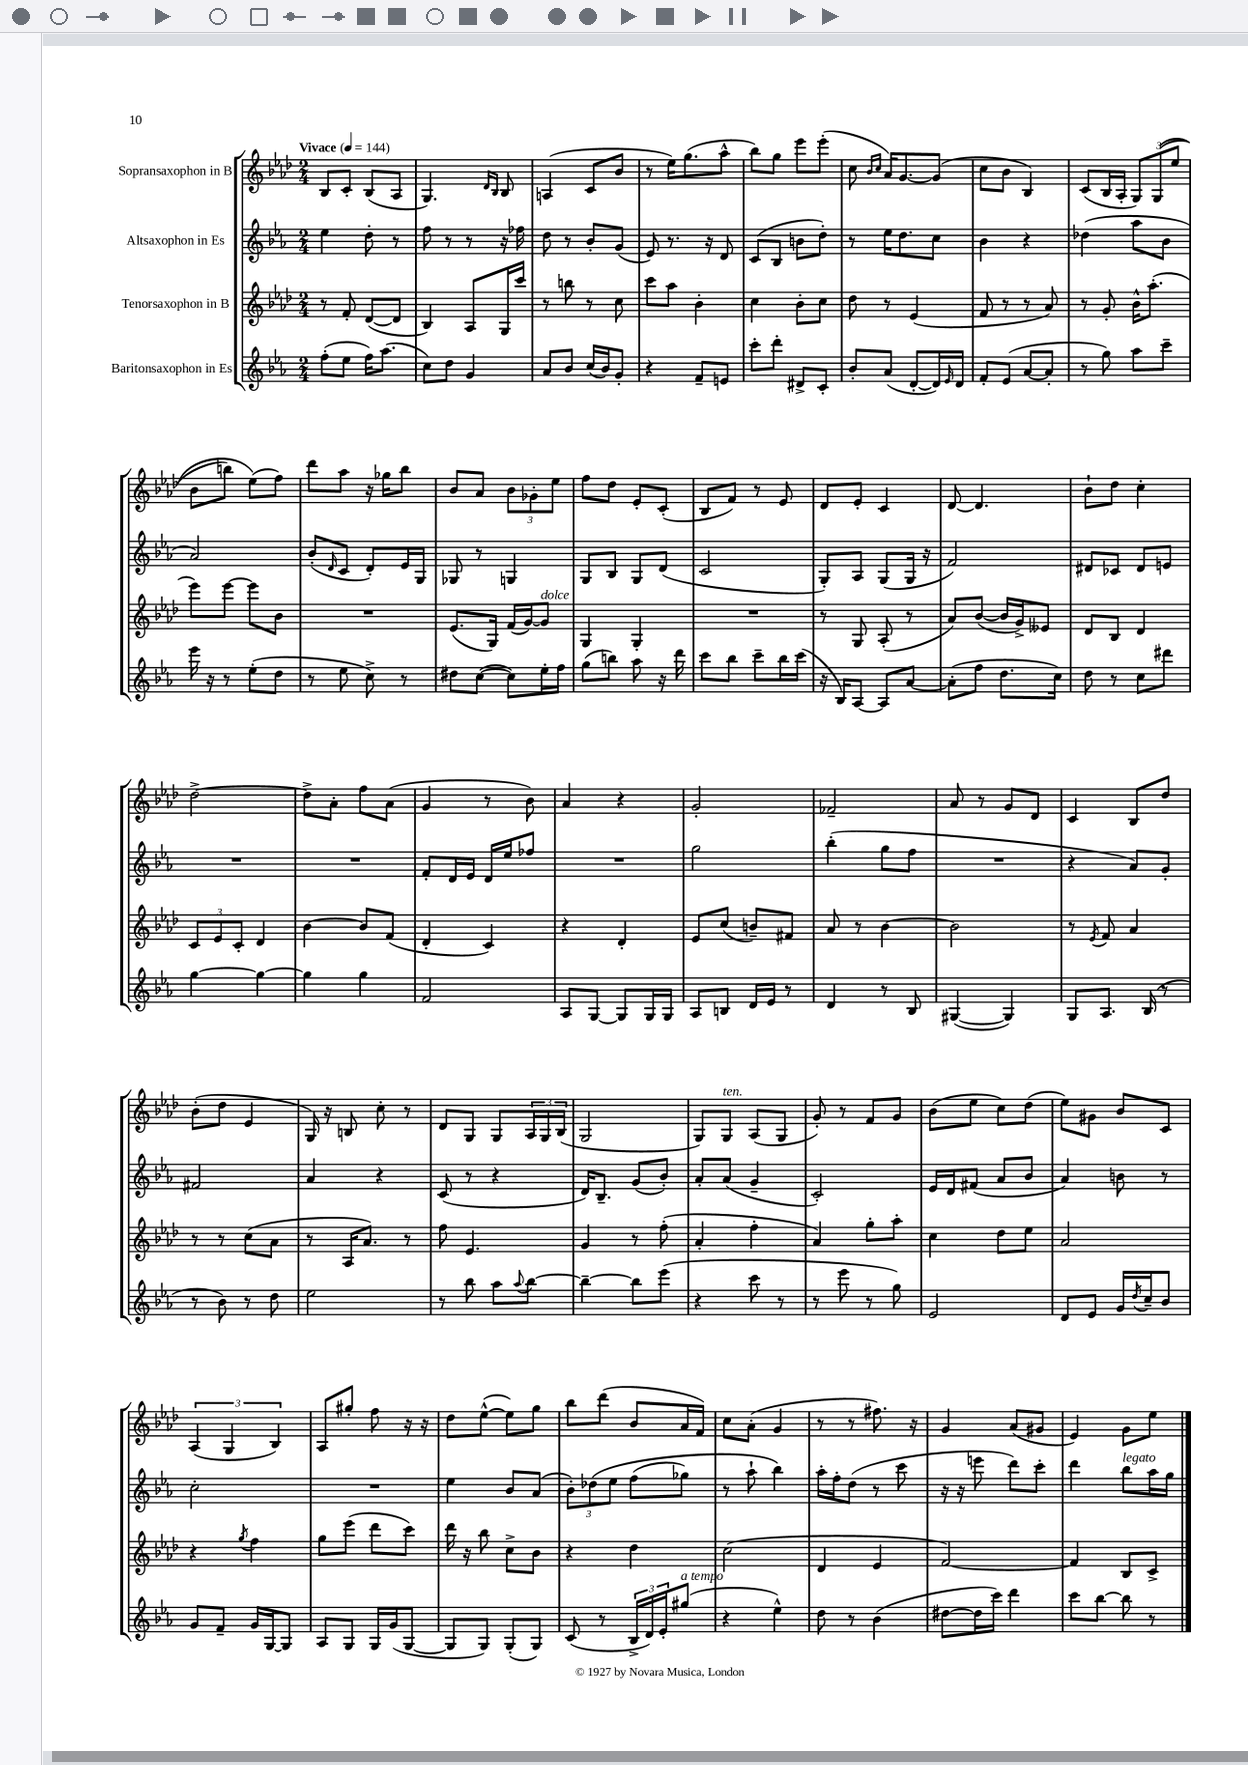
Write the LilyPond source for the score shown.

<<
\new StaffGroup <<
\new Staff = "s0" \with { instrumentName = "Sopransaxophon in B" } {
    \clef treble \key aes \major \numericTimeSignature \time 2/4 \tempo "Vivace" 4 = 144
    bes8 c'8-. bes8( aes8 |
    g4.) \grace { des'16 bes16 } bes8 |
    a4( c'8 bes'8 |
    r8 ees''16) g''8.( aes''8-^ |
    bes''8) g''8 ees'''8 ees'''8-.( |
    c''8 \grace { bes'16 c''16 } aes'16) g'8.~ g'8( |
    c''8 bes'8 bes4) |
    c'8( bes16 aes16-. \tuplet 3/2 { g8) g8(\( ees''8 } |
    bes'8 b''8) ees''8(\) f''8) |
    des'''8 aes''8 r16 ges''16 bes''8 |
    bes'8 aes'8 \tuplet 3/2 { bes'8 ges'8-. ees''8 } |
    f''8 des''8 ees'8-. c'8-.( |
    bes8 f'8) r8 ees'8 |
    des'8 ees'8-. c'4 |
    des'8~ des'4. |
    bes'8-! des''8 c''4-. |
    des''2~-> |
    des''8-> aes'8-. f''8 aes'8( |
    g'4 r8 bes'8) |
    aes'4 r4 |
    g'2-. |
    fes'2-- |
    aes'8 r8 g'8 des'8 |
    c'4 bes8 des''8 |
    bes'8-.( des''8 ees'4 |
    g16) r16 b8 c''8-. r8 |
    des'8 g8 g8 \tuplet 3/2 { aes16 g16 bes16( } |
    g2 |
    g8) g8^\markup { \italic "ten." } aes8( g8 |
    g'8-.) r8 f'8 g'8 |
    bes'8( ees''8 c''8) des''8( |
    ees''8) gis'8 bes'8 c'8 |
    \tuplet 3/2 { aes4( g4 bes4) } |
    aes8 gis''8-. f''8 r16 r16 |
    des''8 ees''8~-^( ees''8) g''8 |
    bes''8 des'''8( bes'8 aes'16 f'16) |
    c''8 aes'8-.( g'4 |
    r8 r8 fis''8.) r16 |
    g'4 aes'8( gis'8 |
    ees'4) g'8 ees''8 \bar "|." |
}
\new Staff = "s1" \with { instrumentName = "Altsaxophon in Es" } {
    \clef treble \key ees \major \numericTimeSignature \time 2/4
    ees''4 d''8-. r8 |
    f''8 r8 r8 r16 fes''16 |
    d''8 r8 bes'8-. g'8( |
    ees'8) r8. r16 d'8 |
    c'8( bes8 b'8 d''8-.) |
    r8 ees''16 d''8. c''8 |
    bes'4 r4 |
    des''4( aes''8 bes'8 |
    aes'2) |
    bes'8-.( \grace { d'16 } c'8 d'8-.) ees'16 g16 |
    ges8 r8 g4 |
    g8 bes8 g8 d'8( |
    c'2 |
    g8-.) aes8 g8( g16 r16 |
    f'2) |
    dis'8 ces'8 dis'8 e'8 |
    R2 |
    R2 |
    f'8-. d'16 ees'16 d'16 ees''16 fes''8 |
    R2 |
    g''2 |
    bes''4-.( g''8 f''8 |
    R2 |
    r4 aes'8) g'8-. |
    fis'2 |
    aes'4 r4 |
    c'8( r8 r4 |
    d'16) bes8.-- g'8( bes'8-.) |
    aes'8-. aes'8( g'4-- |
    c'2-.) |
    ees'16 d'16 fis'8( aes'8 bes'8 |
    aes'4) b'8 r8 |
    c''2-. |
    R2 |
    ees''4 bes'8 aes'8( |
    \tuplet 3/2 { bes'8-.) des''8\( ees''8 } f''8( ges''8) |
    r8 aes''8-! bes''4\) |
    aes''16-. f''16-. d''8( r8 c'''8 |
    r16 r16 e'''8 d'''8) c'''8-. |
    d'''4 bes''8^\markup { \italic "legato" } aes''16 g''16 \bar "|." |
}
\new Staff = "s2" \with { instrumentName = "Tenorsaxophon in B" } {
    \clef treble \key aes \major \numericTimeSignature \time 2/4
    r8 f'8-. des'8~( des'8 |
    bes4) aes8 g16 c'''16 |
    r8 b''8 r8 c''8 |
    c'''8 aes''8 bes'4-. |
    c''4 bes'8-. c''8 |
    des''8 r8 ees'4( |
    f'8 r8 r8 aes'8) |
    r8 g'8-. bes'16-^ aes''8.-.( |
    ees'''8) ees'''8~ ees'''8 bes'8 |
    R2 |
    ees'8.( g16) f'16( g'16~) g'8^\markup { \italic "dolce" } |
    g4 g4-. |
    R2 |
    r8 g8 aes8-.( r8 |
    aes'8) bes'8~( bes'16 g'16->) eeses'8 |
    des'8 bes8 des'4 |
    \tuplet 3/2 { c'8 ees'8 c'8-. } des'4 |
    bes'4~ bes'8 f'8( |
    des'4-. c'4) |
    r4 des'4-. |
    ees'8 c''8( b'8--) fis'8 |
    aes'8 r8 bes'4~ |
    bes'2 |
    r8 \acciaccatura { ees'8 } f'8 aes'4 |
    r8 r8 c''8( aes'8 |
    r8 aes16 aes'8.) r8 |
    f''8 ees'4. |
    g'4 r8 f''8-.( |
    aes'4-. f''4-. |
    aes'4) g''8-. aes''8-. |
    c''4 des''8 ees''8 |
    aes'2 |
    r4 \acciaccatura { g''8 } f''4 |
    g''8 ees'''8( des'''8 c'''8) |
    des'''16 r16 bes''8 c''8-> bes'8 |
    r4 des''4 |
    c''2( |
    des'4 ees'4 |
    f'2~) |
    f'4 bes8 c'8-> \bar "|." |
}
\new Staff = "s3" \with { instrumentName = "Baritonsaxophon in Es" } {
    \clef treble \key ees \major \numericTimeSignature \time 2/4
    f''8-.( ees''8 f''16) aes''8.( |
    c''8) d''8 g'4 |
    aes'8 bes'8 c''16( bes'16) g'8-. |
    r4 f'8-- e'8 |
    c'''8-. d'''8-. dis'8-> c'8-. |
    bes'8-. aes'8( d'8~-. d'16) \grace { ees'16 } d'16 |
    f'8-. ees'8( aes'8~ aes'8-. |
    r8 g''8) aes''8 c'''8-- |
    ees'''16 r16 r8 ees''8-.( d''8 |
    r8 ees''8 c''8->) r8 |
    dis''8 c''8~( c''8) ees''16-. f''16 |
    g''8( b''8) aes''8 r16 d'''16 |
    c'''8 bes''8 c'''8-- bes''16 c'''16( |
    r16 bes16) aes8~ aes8 aes'8~ |
    aes'8-.( f''8 d''8. c''16) |
    d''8 r8 c''8 dis'''8 |
    g''4~ g''4~ |
    g''4 g''4 |
    f'2 |
    aes8 g8~ g8 g16 g16 |
    aes8 b8 d'16 ees'16 r8 |
    d'4 r8 bes8 |
    gis4~( gis4) |
    g8 aes8. bes16( r8 |
    r8 bes'8) r8 d''8 |
    ees''2 |
    r8 bes''8 aes''8 \appoggiatura { aes''8 } bes''8~ |
    bes''4~-- bes''8 ees'''8( |
    r4 c'''8 r8 |
    r8 ees'''8 r8 g''8) |
    ees'2 |
    d'8 ees'8 g'16 \acciaccatura { d''8 } c''16-- bes'8 |
    g'8 f'8-- g'16 g16~ g8 |
    aes8 g8 g16 g'16( g8~ |
    g8 g8) g8-.( g8) |
    c'8( r8 \tuplet 3/2 { bes16-> d'16) ees'16-. } gis''8^\markup { \italic "a tempo" }( |
    r4 ees''4-^) |
    d''8 r8 bes'4( |
    dis''8~ dis''16 c'''16) d'''4 |
    c'''8 bes''8~ bes''8 r8 \bar "|." |
}
>>
>>
\layout { \context { \Score \remove "Bar_number_engraver" } }
